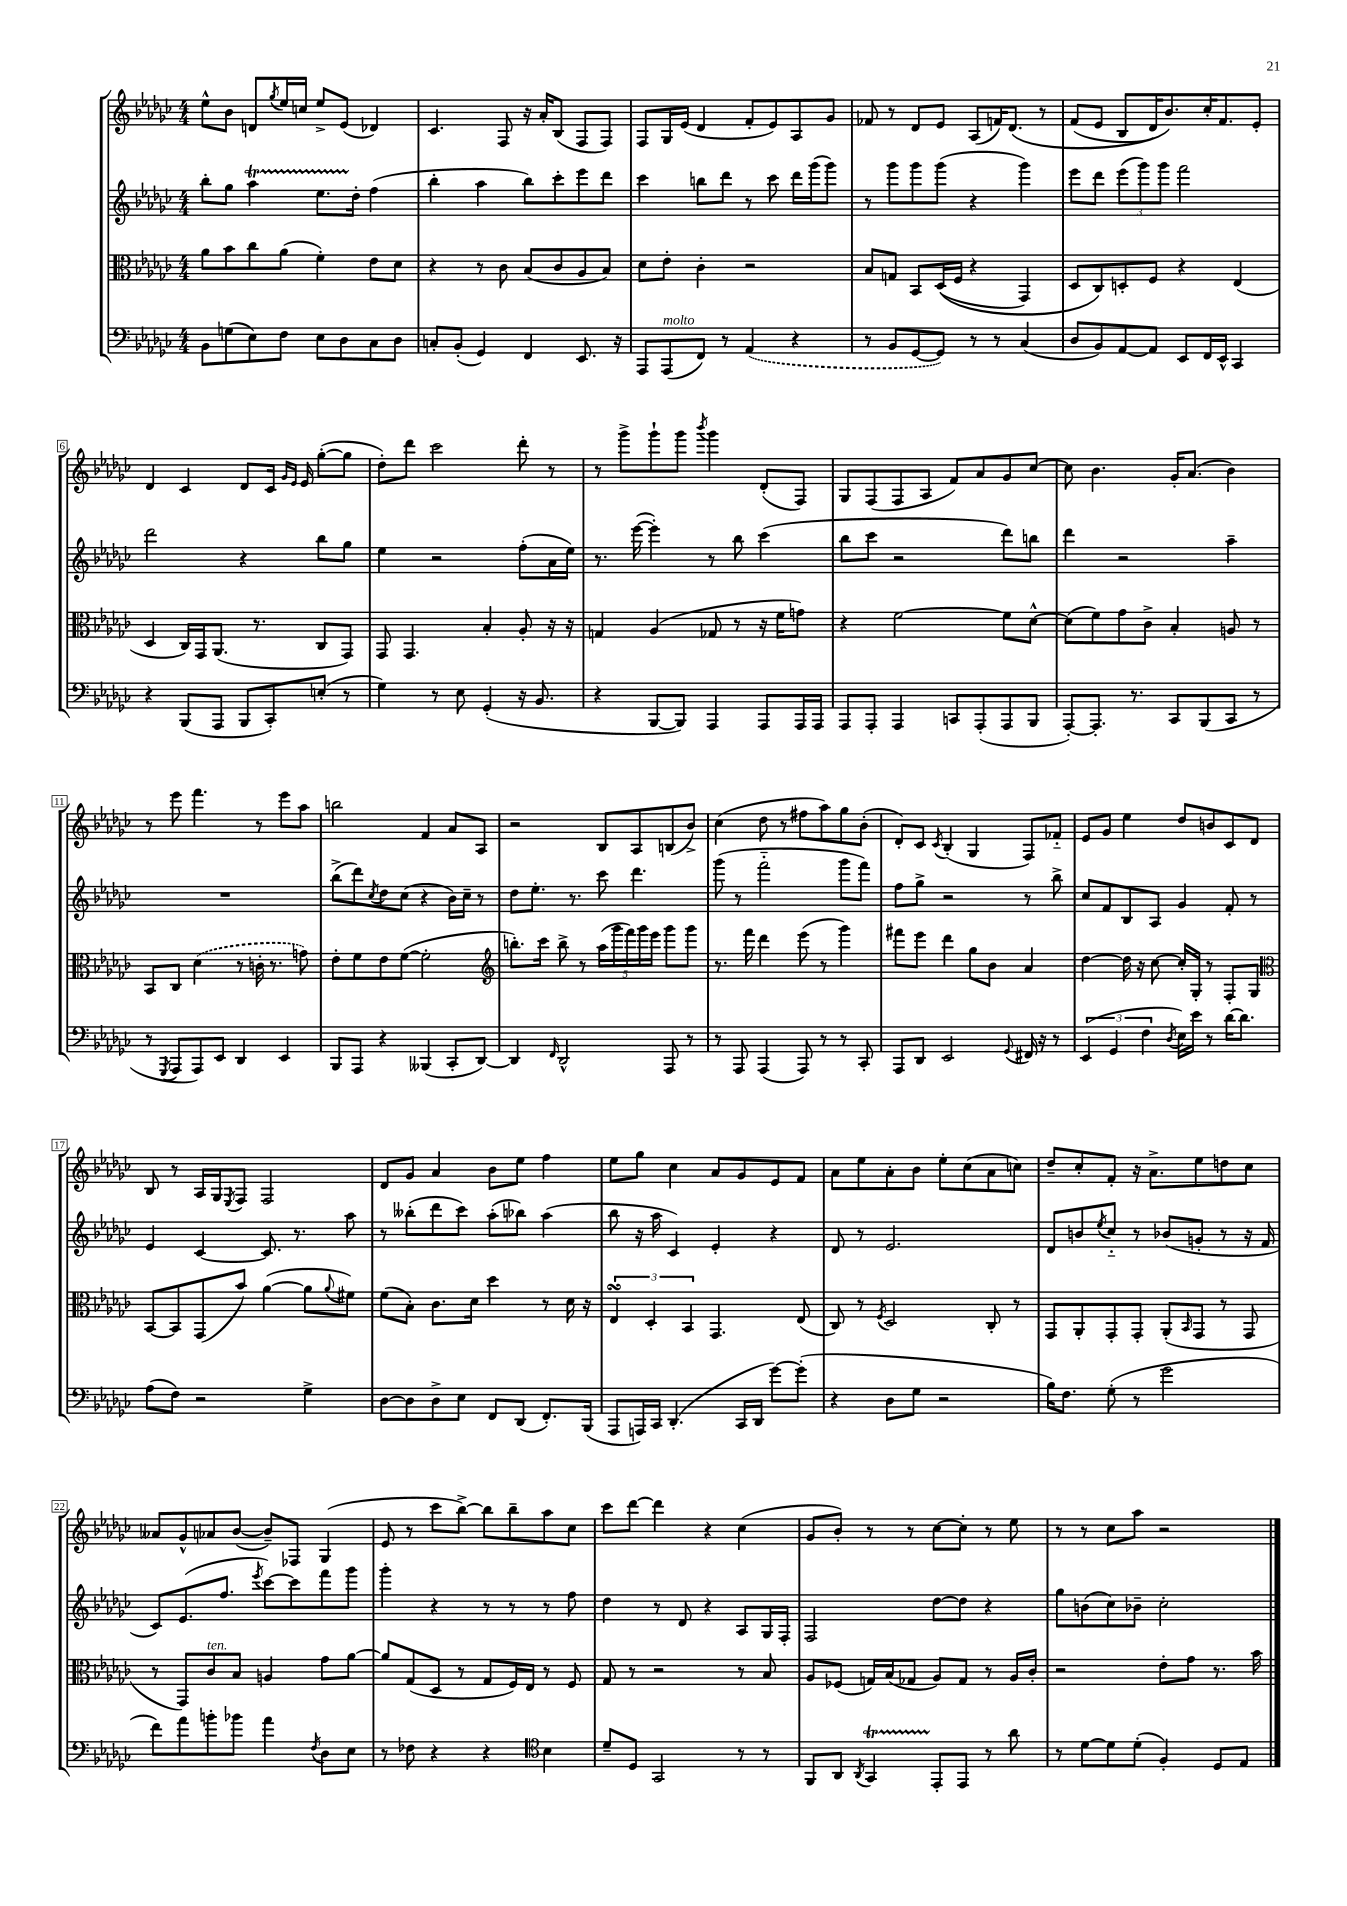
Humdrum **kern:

**kern	**kern	**kern	**kern
*staff4	*staff3	*staff2	*staff1
*clefF4	*clefC3	*clefG2	*clefG2
*k[b-e-a-d-g-c-]	*k[b-e-a-d-g-c-]	*k[b-e-a-d-g-c-]	*k[b-e-a-d-g-c-]
*M4/4	*M4/4	*M4/4	*M4/4
8BB-	8a-	8bb-'	8ee-^^
(8G	8b-	8gg-	8b-
8E-)	8cc-	4aa-	8d
.	.	.	8qgg-
8F	(8a-	.	16ee-
.	.	.	16cc
8E-	4f')	8.ee-	8ee-^
8D-	.	.	(8e-
.	.	16dd-'	.
8C-	8e-	(4ff	4d-)
8D-	8d-	.	.
=	=	=	=
8C'	4r	4bb-'	4.c-
(8BB-'	.	.	.
4GG-)	8r	4aa-	.
.	8c-	.	8F
4FF	(8B-	8bb-)	16r
.	.	.	16a-'
.	8c-	8ccc-'	(8B-
8.EE-	8A-	8eee-	8F
.	8B-)	8ddd-	8F)
16r	.	.	.
=	=	=	=
8AAA-	8d-	4ccc-	8F
(8AAA-	8e-'	.	16G-
.	.	.	(16e-
8FF)	4c-'	8bb	4d-
8r	.	8ddd-	.
(4AA-	2r	8r	8f'
.	.	8ccc-	8e-)
4r	.	16ddd-	8A-
.	.	(16ggg-	.
.	.	8ggg-)	8g-
=	=	=	=
8r	8B-	8r	8f-
8BB-	8G	8ggg-	8r
[8GG-	8BB-	8ggg-	8d-
8GG-])	&((16D-	(8ggg-	8e-
.	16F	.	.
8r	4r	4r	(8A-
8r	.	.	16f)
.	.	.	&(8.d-
(4C-	4GG-)	4ggg-)	.
.	.	.	8r
=	=	=	=
8D-	8D-	8eee-	(8f
8BB-)	8C-&)	8ddd-	8e-
[8AA-	8D'	(12eee-	8B-
.	.	12ggg-)	.
8AA-]	8F	.	16d-)
.	.	12ggg-	.
.	.	.	8.b-&)
8EE-	4r	2fff	.
16FF	.	.	16cc-'
16EE-^^	.	.	8.f
4CC-	(4E-	.	.
.	.	.	8e-'
=	=	=	=
4r	4D-	2ddd-	4d-
(8BBB-	16C-)	.	4c-
.	16GG-	.	.
8AAA-	(8.AA-	.	.
8BBB-	.	4r	8d-
.	8.r	.	.
8CC-')	.	.	16c-
.	.	.	16qqg-
.	.	.	16qqe-
.	.	.	16e-
(8E'	8C-	8bb-	([8gg-'
8r	8GG-)	8gg-	8gg-]
=	=	=	=
4G-)	8GG-	4ee-	8dd-')
.	4.GG-	.	8ddd-
8r	.	2r	2ccc-
8E-	.	.	.
(4GG-'	4B-'	.	.
16r	8A-'	(8ff'	8ddd-'
8.BB-	.	.	.
.	16r	16a-	8r
.	16r	16ee-)	.
=	=	=	=
4r	4G	8.r	8r
.	.	.	8ggg-^
.	.	([16eee-	.
[8BBB-	(4A-	4eee-'])	8ggg-`
8BBB-])	.	.	8ggg-
.	.	.	8qbbb-
4AAA-	8G-	8r	4ggg-
.	8r	8bb-	.
8AAA-	16r	(4ccc-	(8d-'
.	16f	.	.
16AAA-	8g)	.	8F)
16AAA-	.	.	.
=	=	=	=
8AAA-	4r	8bb-	8G-
8AAA-'	.	8ccc-	(8F
4AAA-	[2f	2r	8F
.	.	.	8A-
8CC	.	.	8f)
(8AAA-'	.	.	8a-
8AAA-	8f]	8ddd-)	8g-
8BBB-	[8d-^^	8bb	[8cc-
=	=	=	=
[8AAA-')	(8d-]	4ddd-	8cc-]
8.AAA-']	8f)	.	4.b-
.	8g-	2r	.
8.r	.	.	.
.	8c-^	.	.
8CC-	4B-'	.	16g-'
.	.	.	(8.a-
(8BBB-	.	.	.
8CC-	8A	4aa-~	4b-)
8r	8r	.	.
=	=	=	=
8r	8BB-	1r	8r
8qGGG-	.	.	.
8AAA-	8C-	.	8eee-
8AAA-)	(4d-	.	4.fff
8EE-	.	.	.
4DD-	8r	.	.
.	16c'	.	8r
.	8.r	.	.
4EE-	.	.	8eee-
.	8g)	.	8aa-
=	=	=	=
8BBB-	8e-'	(8bb-^	2bb
8AAA-	8f	8ddd-)	.
.	.	8qcc-	.
4r	8e-	8dd-	.
.	([8f	(8cc-	.
(4BBB--	2f']	4r	4f
8CC-'	.	16b-)	8a-
.	.	16cc-~	.
[8DD-)	.	8r	8A-
=	=	=	=
*	*clefG2	*	*
4DD-]	8.bb')	8dd-	2r
.	.	8.ee-'	.
.	16ccc-	.	.
16qqFF	.	.	.
2DD-^^	8bb^	.	.
.	.	8.r	.
.	8r	.	.
.	(20aa-	8ccc-	8B-
.	20ggg-	.	.
.	20fff)	.	.
.	.	4.ddd-	8A-
.	20ggg-	.	.
.	20eee-	.	.
8AAA-	8ggg-	.	(8B
8r	8ggg-	.	8b-^)
=	=	=	=
8r	8.r	(8ggg-	(4cc-
8AAA-	.	8r	.
.	16fff	.	.
(4AAA-	4ddd-	2fff'~	8dd-
.	.	.	8r
8AAA-)	(8eee-	.	8ff#
8r	8r	.	8aa-)
8r	4ggg-)	8ggg-	8gg-
8CC-'	.	8fff)	(8b-'
=	=	=	=
8AAA-	8fff#	8ff	8d-')
8DD-	8eee-	8gg-^	8c-
.	.	.	8qc-
2EE-	4ddd-	2r	(4B-'
.	8gg-	.	4G-
.	8b-	.	.
8qqGG-	.	.	.
16FF#	4a-	8r	8F)
16r	.	.	.
8r	.	8bb-^	8f-'~
=	=	=	=
(6EE-	[4dd-	8cc-	8e-
.	.	8f	8g-
6GG-	.	.	.
.	16dd-]	8B-	4ee-
.	16r	.	.
6F	.	.	.
.	[8cc-	8A-	.
8qD-	.	.	.
16E-)	16cc-']	4g-	8dd-
16e-	16G-'	.	.
8r	8r	.	8b
[16d-	8F'	8f'	8c-
8.d-]	.	.	.
.	8G-	8r	8d-
=	=	=	=
*	*clefC3	*	*
(8A-	[8BB-	4e-	8B-
8F)	8BB-]	.	8r
2r	(8GG-	[4c-	16A-
.	.	.	16G-
.	.	.	8qE-
.	8b-)	.	8F
.	([4a-	8.c-]	2F
.	.	8.r	.
4G-^	8a-]	.	.
.	8qqa-	.	.
.	8f#)	8aa-	.
=	=	=	=
[8D-	(8f	8r	8d-
8D-]	8B-')	(8bb--'	8g-
8D-^	8.c-	8ddd-	4a-
8E-	.	8ccc-)	.
.	16d-	.	.
8FF	4dd-	(8aa-'	8b-
(8DD-	.	8bb-)	8ee-
8.FF')	8r	(4aa-	4ff
.	16d-	.	.
(16BBB-	16r	.	.
=	=	=	=
8AAA-	6E-	8bb-	8ee-
16AAA)	.	16r	8gg-
.	6D-'	.	.
16CC-	.	16aa-	.
(4.DD-'	.	4c-)	4cc-
.	6BB-	.	.
.	4.GG-	4e-'	8a-
16CC-	.	.	8g-
16DD-	.	.	.
[8g-)	.	4r	8e-
(8g-']	(8E-	.	8f
=	=	=	=
4r	8C-)	8d-	8a-
.	8r	8r	8ee-
.	8qF	.	.
8D-	2D-	2.e-	8a-'
8G-	.	.	8b-
2r	.	.	8ee-'
.	.	.	(8cc-
.	8C-'	.	8a-
.	8r	.	8cc)
=	=	=	=
16B-)	8GG-	8d-	8dd-~
8.F	.	.	.
.	8AA-'	8b	8cc-'
.	.	8qee-	.
(8G-'	8GG-'	8cc-'~	8f'
8r	8GG-'	8r	16r
.	.	.	8.a-^
2g-	(8AA-'	(8b-	.
.	16qqBB-	.	.
.	8GG-	8g'	8ee-
.	8r	8r	8dd
.	8GG-	16r	8cc-
.	.	16f	.
=	=	=	=
8f)	8r	8c-)	8a--
8a-	8GG-)	(8.e-	8g-^^
8b'	8c-	.	8a-
.	.	8.ff	.
8b-	8B-	.	([8b-
.	.	8qeee-	.
4a-	4A	[8ccc-)	8b-~])
.	.	8ccc-]	8F-
8qF	.	.	.
8D-	8g-	8fff	(4G-
8E-	[8a-	8ggg-	.
=	=	=	=
8r	8a-]	4ggg-'	8e-
8F-	(8G-	.	8r
4r	8D-	4r	8ccc-
.	8r	.	[8bb-^)
4r	8G-	8r	8bb-]
.	16F)	8r	8bb-~
.	16E-	.	.
*clefC4	*	*	*
4B-	8r	8r	8aa-
.	8F	8ff	8cc-
=	=	=	=
8d-~	8G-	4dd-	8ccc-
8D-	8r	.	[8ddd-
2GG-	2r	8r	4ddd-]
.	.	8d-	.
.	.	4r	4r
8r	8r	8A-	(4cc-
8r	8B-	16G-	.
.	.	16F'	.
=	=	=	=
8FF	8A-	2F	8g-
8AA-	(8F-	.	8b-')
8qAA-	.	.	.
4GG-	16G)	.	8r
.	(16B-	.	.
.	8G-	.	8r
8EE-'	8A-)	[8dd-	[8cc-
8EE-	8G-	8dd-]	8cc-']
8r	8r	4r	8r
8a-	16A-	.	8ee-
.	16c-'	.	.
=	=	=	=
8r	2r	8gg-	8r
[8d-	.	(8b	8r
8d-]	.	8cc-)	8cc-
(8d-'	.	8b-~	8aa-
4F')	8e-'	2cc-'	2r
.	8g-	.	.
8D-	8.r	.	.
8E-	.	.	.
.	16b-	.	.
==	==	==	==
*-	*-	*-	*-
